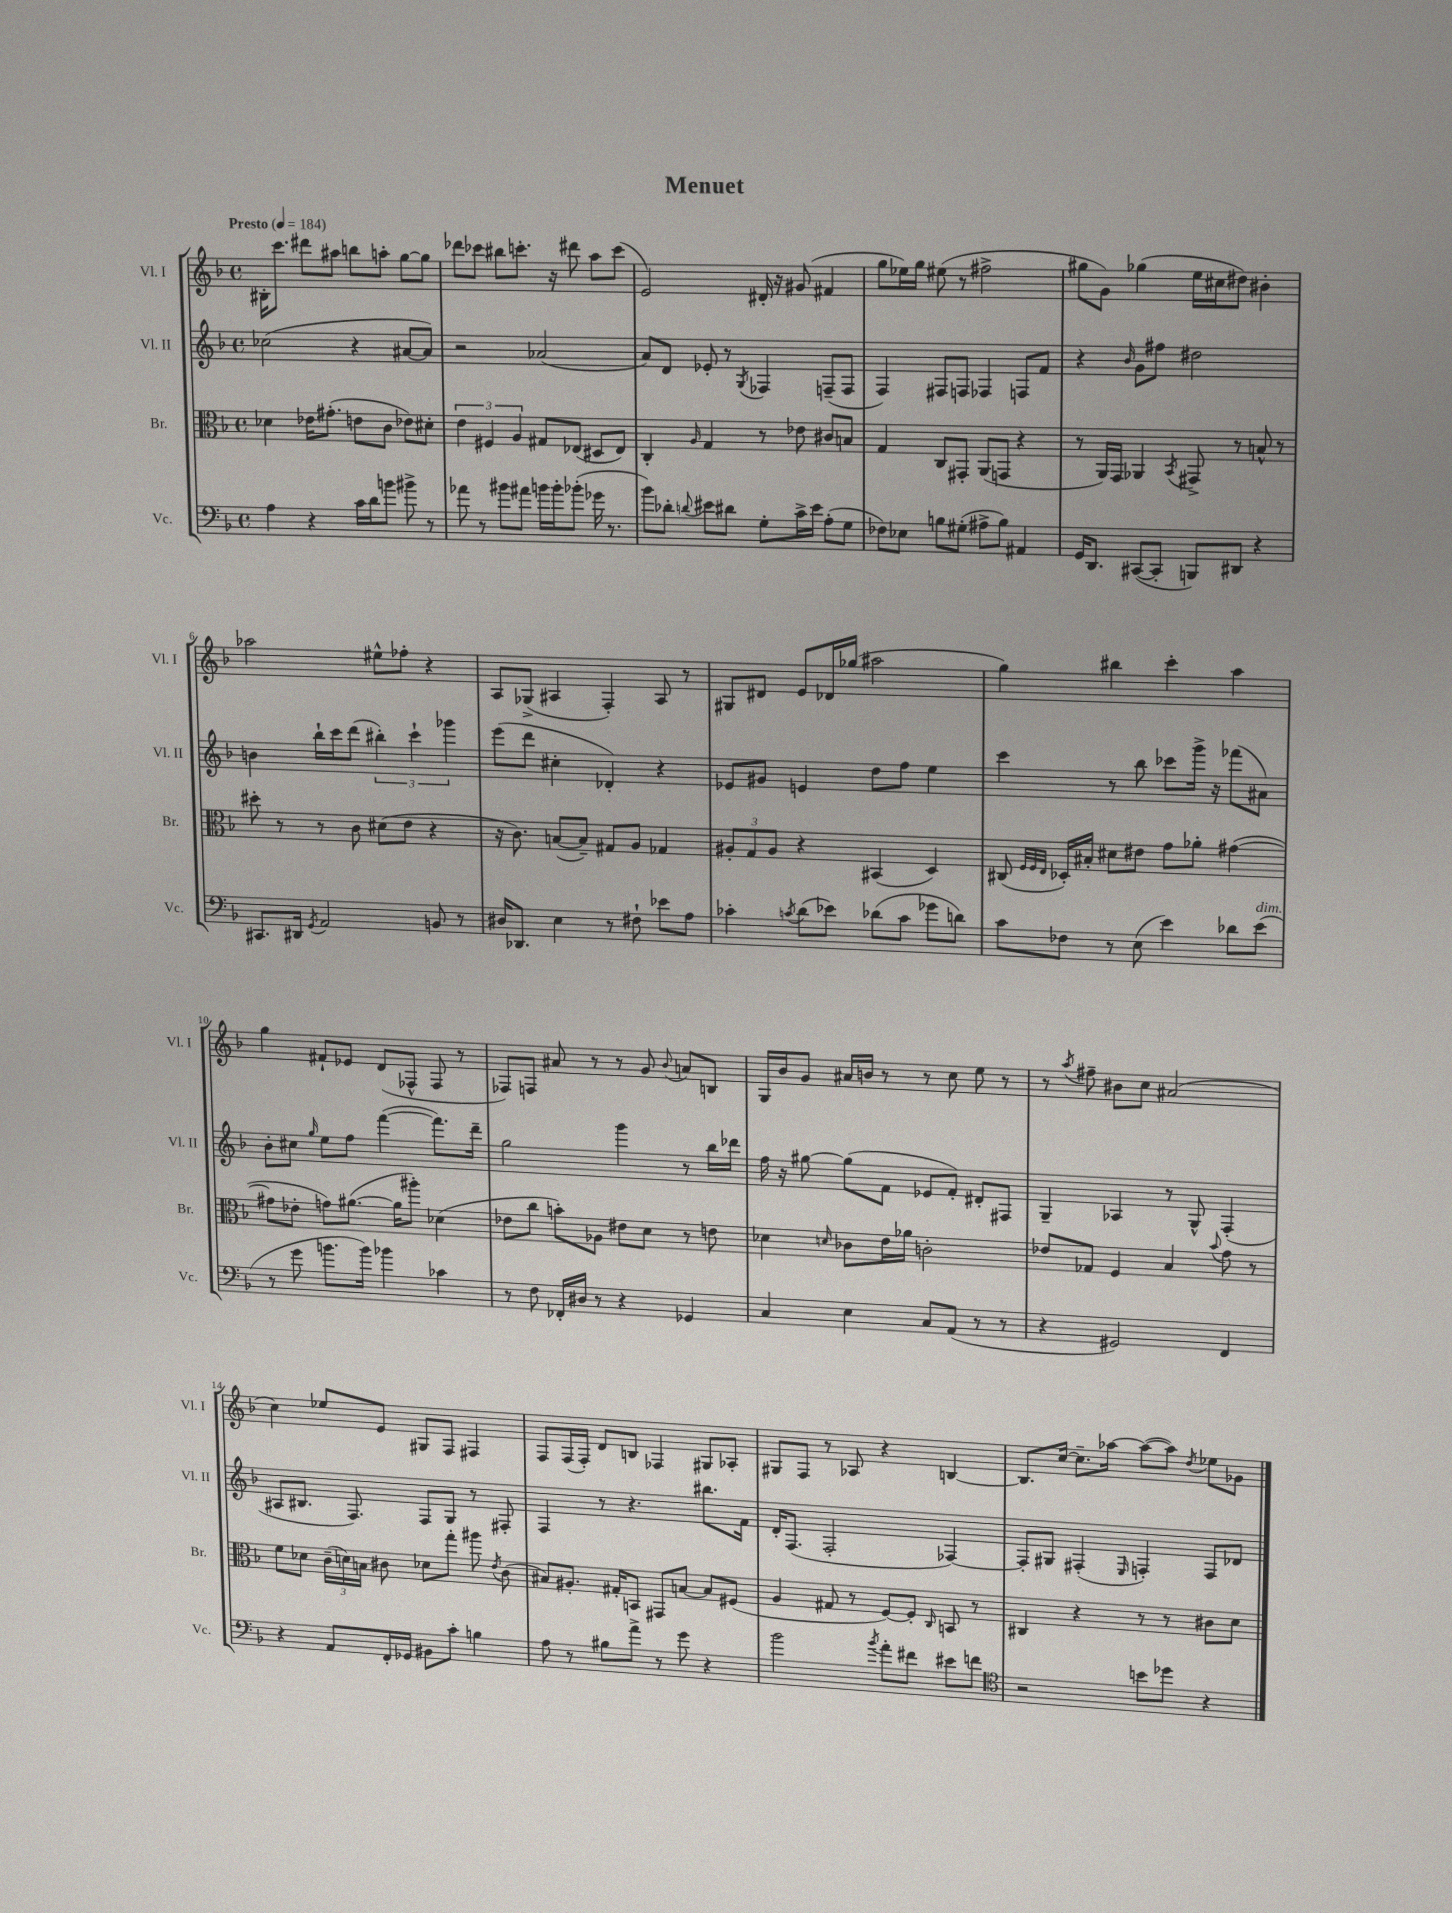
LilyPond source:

\header { title = "Menuet" }
<<
\new StaffGroup <<
\new Staff = "s0" \with { instrumentName = "Vl. I" shortInstrumentName = "Vl. I" } {
    \clef treble \key f \major \defaultTimeSignature \time 4/4 \tempo "Presto" 4 = 184
    \autoBeamOff bis16[-. c'''8.] dis'''8[ ais''8] b''8[ a''8]-. g''8[~ g''8] |
    des'''8[ ces'''8] bis''8[ c'''8.]-. r16 dis'''8 a''8[ c'''8]( |
    e'2) dis'16-. r16 gis'8( fis'4 |
    g''8[ ees''16) g''16] eis''8( r8 fis''2-> |
    gis''8[ g'8]) ges''4( e''16[ cis''16 dis''8]) bis'4-. |
    aes''2 eis''8[-^ fes''8]-. r4 |
    a8[ ges8]->( ais4 f4-.) ais8 r8 |
    gis8[ dis'8] e'8[ des'16 ges''16]( ais''2 |
    g''4) bis''4 c'''4-. a''4 |
    g''4 fis'8[-! ees'8] d'8[( fes8]-^ fes8 r8 |
    fes8[) f8] ais'8 r8 r8 g'8 \appoggiatura { bes'8 } a'8[ b8] |
    g16[ bes'16 g'8] ais'16[ b'16] r8 r8 c''8 e''8 r8 |
    r8 \acciaccatura { a''8 } fis''8-- bis'8[ c''8] ais'2( |
    c''4) ees''8[ e'8] gis8[ f8] fis4 |
    f8[ f16( f16]-.) d'8[ b8] fes4 gis8[ aes8]-. |
    gis8[ f8] r8 aes8 r4 b4~ |
    b8.[ c''16]~ c''8.[-- aes''16]~ aes''8[~( aes''8]) \acciaccatura { d''8 } ees''8[ ges'8] \bar "|." |
}
\new Staff = "s1" \with { instrumentName = "Vl. II" shortInstrumentName = "Vl. II" } {
    \clef treble \key f \major \defaultTimeSignature \time 4/4
    \autoBeamOff ces''2( r4 ais'8[~ ais'8]) |
    r2 aes'2( |
    a'8[) d'8] ees'8-. r8 \acciaccatura { g8 } fes4 f8[--( f8] |
    f4) fis8[ f8] fes4 f8[ f'8] |
    r4 \grace { bes'16 } g'8[ fis''8] dis''2 |
    b'4 bes''16[-! c'''16 d'''8]( \tuplet 3/2 { bis''4-.) c'''4-! ges'''4 } |
    e'''8[( d'''8] cis''4-. des'4-.) r4 |
    ees'8[ gis'8] e'4 d''8[ f''8] e''4 |
    c'''4 r8 bes''8 ces'''8[ g'''16]-> r16 fes'''8[( ais'8]) |
    bes'8[-. cis''8] \grace { g''16 } e''8[ f''8] f'''4~( f'''8.[) d'''16]-- |
    g''2 g'''4 r8 bes''16[ des'''16] |
    f''16 r16 gis''8~ gis''8[( f'8] ees'8[ f'8]-.) dis'8[-. fis8] |
    g4-- aes4 r8 g8-^ f4-.( |
    ais8[ bis8.] f8.) f8[ g8] r8 fis8-. |
    f4 r8 r4. bis''8.[ f'16] |
    d'16[-. f8.]( f2-. fes4~) |
    fes8[-. gis8] fis4-.( \grace { e16 } f4-.) f8[ des'8] \bar "|." |
}
\new Staff = "s2" \with { instrumentName = "Br." shortInstrumentName = "Br." } {
    \clef alto \key f \major \defaultTimeSignature \time 4/4
    \autoBeamOff des'4 ees'16[ gis'8.]-.( e'8[ c'8] ees'8[) dis'8]-. |
    \tuplet 3/2 { e'4 fis4 a4 } gis8[ ees8]( dis8[ ees8]) |
    c4-. \grace { a16 } g4 r8 ees'8 cis'8[ b8] |
    g4 c8[ gis,8]-. a,8[( g,8] r4 |
    r8 a,16[) g,16] aes,4 \acciaccatura { bes,8 } gis,8-> r8 b8-^ r8 |
    dis''8-. r8 r8 c'8 dis'8[( e'8] r4 |
    r16 c'8.) b8[~( b8]--) gis8[ a8] ges4 |
    \tuplet 3/2 { ais8[-. g8 ais8] } r4 bis,4( d4) |
    cis8( \grace { f32[ f32 e32] } des16[-.) bis16]-. dis'8[ eis'8] g'8[ aes'8]-. gis'4~( |
    gis'8[ ees'8]-. g'8[) ais'8.]~( ais'16[ ais''8]-.) des'4( |
    ees'8[ c''8] b'8[-.) aes8] eis'8[ d'8] r8 e'8 |
    des'4 \grace { d'16 } ces'8[ e'16 aes'16] c'2-. |
    ees'8[ ges8] f4 bes4 \appoggiatura { bes'8 } g'8 r8 |
    f'8[ des'8] \tuplet 3/2 { c'16[--( d'16) b16] } cis'8 des'8[ g''8]-. ais''8 \acciaccatura { e'8 } cis'8( |
    bis8[) ais8.]-. gis16[-. b,8] gis,8[ b8]~ b8[ fis8]( |
    a4 gis8 r8 f8[~) f8]-. \grace { c16 } b,8 r8 |
    cis4 r4 r8 r8 cis'8[ d'8] \bar "|." |
}
\new Staff = "s3" \with { instrumentName = "Vc." shortInstrumentName = "Vc." } {
    \clef bass \key f \major \defaultTimeSignature \time 4/4
    \autoBeamOff a4 r4 c'16[ d'16 b'8] bis'8-> r8 |
    aes'8 r8 bis'8[ ais'8] b'16[ b'16-. bes'8]-.( ges'16 r8. |
    bes'8[) des'8]-. \appoggiatura { d'8 } eis'8[ dis'8] g8[-. c'16-> eis'16] a8[-.( g8] |
    fes8[) ees8] b8[ gis8]-.( ais8[-> b8]) ais,4 |
    g,16[ d,8.] cis,8[~( cis,8]-. b,,8[) dis,8] r4 |
    cis,8.[ dis,16] \acciaccatura { g,8 } a,2 b,8 r8 |
    dis16[ des,8.] e4 r8 fis8-! ees'8[ a8] |
    ces'4-. \acciaccatura { c'8 } d'8[( ees'8]) des'8[( c'8] ges'8[ d'8]) |
    c'8[ fes8] r8 e8( e'4) des'8[ e'8]^\markup { \italic "dim." }( |
    r8 g'8 b'8.[ b'16]) bes'4 ces'4 |
    r8 f8 fes,16[-. dis16] r8 r4 ges,4 |
    c4 e4 c8[ a,8]( r8 r8 |
    r4 gis,2) f,4 |
    r4 a,8[ f,16-. ges,16] bis,8[ c'8]-. b4 |
    a8 r8 bis8[ a'8]-> r8 g'8 r4 |
    bes'2 \acciaccatura { bes'8 } a'8[-. fis'8] eis'8[ f'8] |
    \clef tenor r2 b'8[ des''8] r4 \bar "|." |
}
>>
>>
